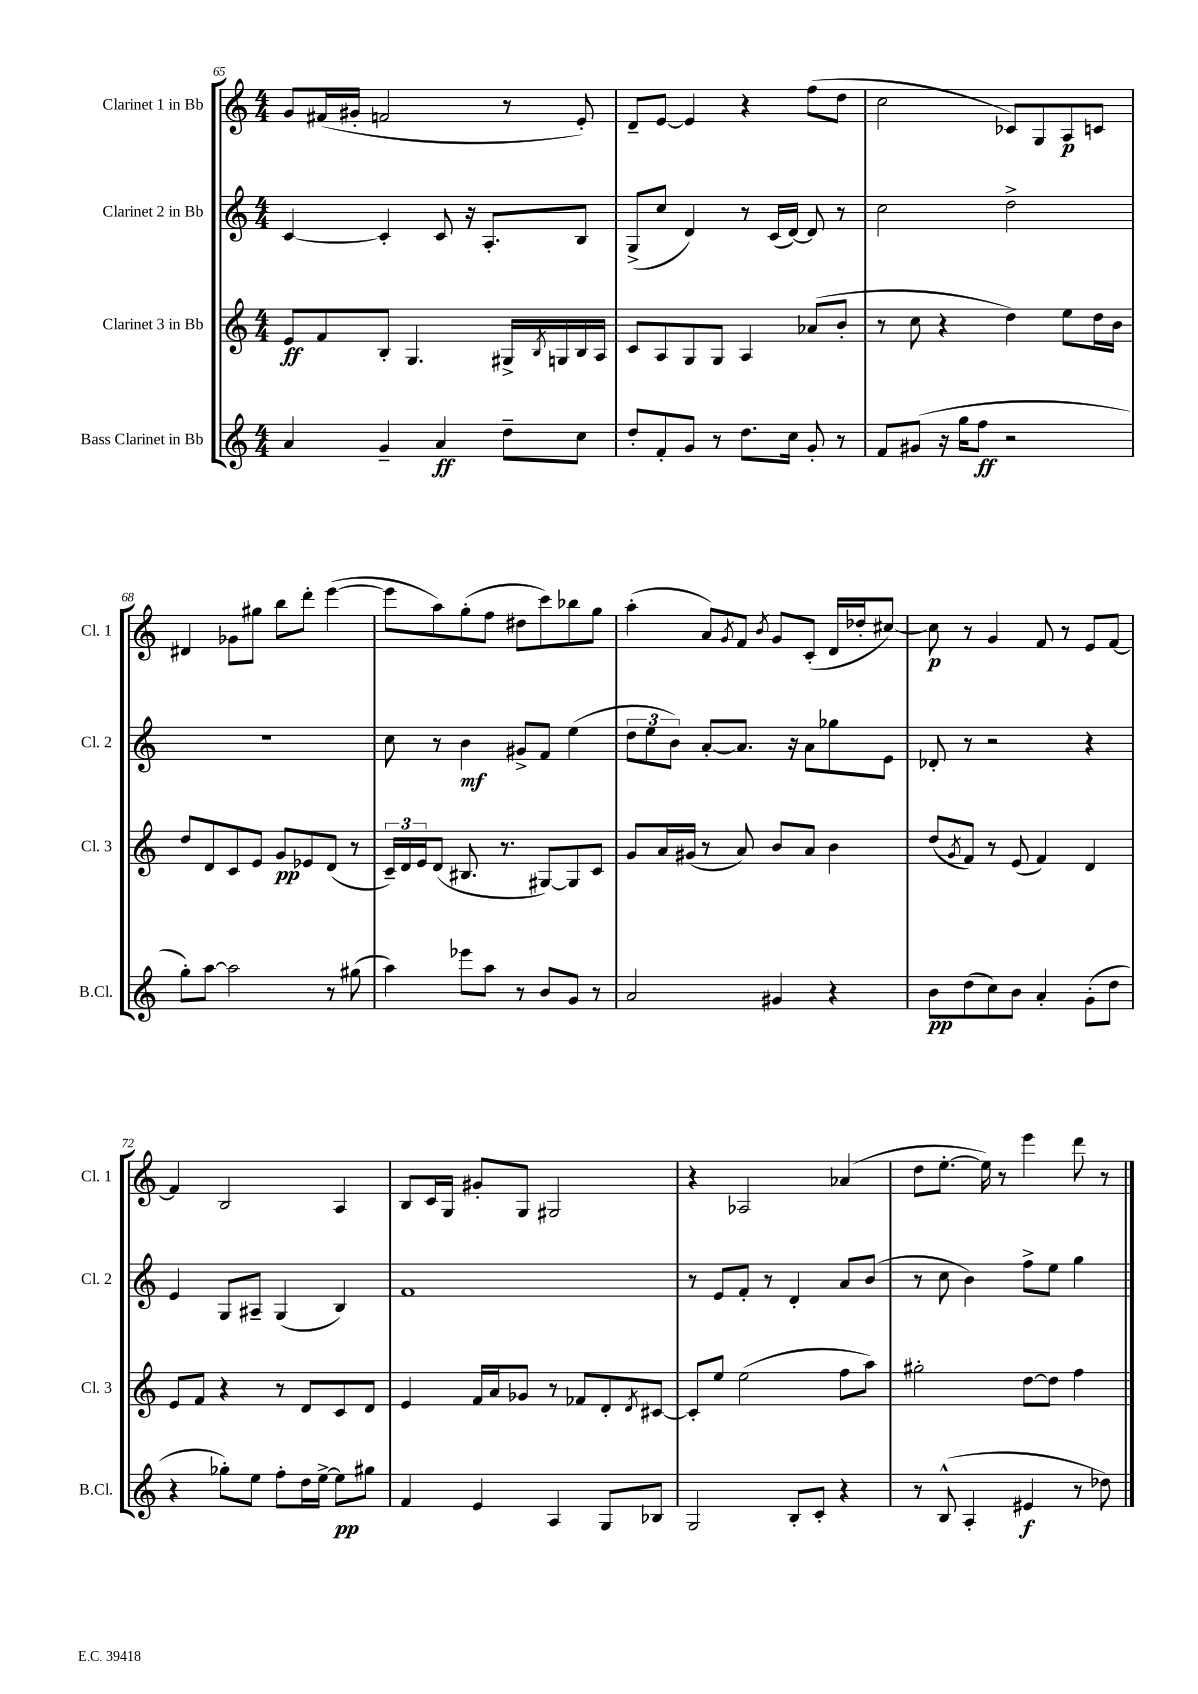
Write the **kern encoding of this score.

**kern	**kern	**kern	**kern
*staff4	*staff3	*staff2	*staff1
*clefG2	*clefG2	*clefG2	*clefG2
*k[]	*k[]	*k[]	*k[]
*M4/4	*M4/4	*M4/4	*M4/4
4a/	8e/L	[4c/	8g/L
.	8f/	.	(16f#/L
.	.	.	16g#'/JJ
4g~/	8B'/J	4c'/]	2f/
.	4.G/	.	.
4a/	.	8c/	.
.	.	16r	.
.	.	8.A'/L	.
8dd~\L	16G#^/LL	.	8r
.	8qB/	.	.
.	16G/	.	.
8cc\J	16B/	8B/J	8e'/)
.	16A/JJ	.	.
=	=	=	=
8dd'/L	8c/L	(8G^/L	8d~/L
8f'/	8A/	8cc/J	[8e/J
8g/J	8G/	4d/)	4e/]
8r	8G/J	.	.
8.dd\L	4A/	8r	4r
.	.	(16c/LL	.
16cc\Jk	.	[16d/JJ)	.
8g'/	(8a-/L	8d/]	(8ff\L
8r	8b'/J	8r	8dd\J
=	=	=	=
8f/L	8r	2cc\	2cc\
(8g#/J	8cc\	.	.
16r	4r	.	.
16gg\LK	.	.	.
8ff\J	.	.	.
2r	4dd\)	2dd^\	8c-/L)
.	.	.	8G/
.	8ee\L	.	8A/
.	16dd\L	.	8c/J
.	16b\JJ	.	.
=	=	=	=
8gg'\L)	8dd/L	1r	4d#/
[8aa\J	8d/	.	.
2aa\]	8c/	.	8g-\L
.	8e/J	.	8gg#\J
.	8g/L	.	8bb\L
.	8e-/	.	8ddd'\J
8r	(8d/J	.	([4eee\
(8gg#\	8r	.	.
=	=	=	=
4aa\)	24c~/LL)	8cc\	8eee\]L
.	24d/	.	.
.	24e/J	.	.
.	(8d/J	8r	8aa\)
8eee-\L	8.B#/	4b\	(8gg'\
8aa\J	.	.	8ff\J
.	8.r	.	.
8r	.	8g#^/L	8dd#\L
8b/L	[8G#/L)	8f/J	8ccc\)
8g/J	8G#/]	(4ee\	8bb-\
8r	8c/J	.	8gg\J
=	=	=	=
2a/	8g/L	12dd\L	(4aa'\
.	.	12ee\	.
.	16a/L	.	.
.	.	12b\J)	.
.	(16g#/JJ	.	.
.	8r	[8a'/L	8a/L)
.	.	.	8qg/
.	8a/)	8.a/]J	8f/J
.	.	.	8qb/
4g#/	8b/L	.	8g/L
.	.	16r	.
.	8a/J	8a\L	(8c'/J
4r	4b\	8gg-\	16d/LL
.	.	.	16dd-'/J
.	.	8e\J	[8cc#/J)
=	=	=	=
8b\L	(8dd/L	8d-'/	8cc#\]
.	8qg/	.	.
(8dd\	8f/J)	8r	8r
8cc\)	8r	2r	4g/
8b\J	(8e/	.	.
4a'/	4f/)	.	8f/
.	.	.	8r
(8g'\L	4d/	4r	8e/L
8dd\J	.	.	[8f/J
=	=	=	=
4r	8e/L	4e/	4f/]
.	8f/J	.	.
8gg-'\L)	4r	8G/L	2B/
8ee\J	.	8A#~/J	.
8ff'\L	8r	(4G/	.
16dd\L	8d/L	.	.
[16ee^\JJ	.	.	.
8ee\]L	8c/	4B/)	4A/
8gg#\J	8d/J	.	.
=	=	=	=
4f/	4e/	1f	8B/L
.	.	.	16c/L
.	.	.	16G/JJ
4e/	16f/LL	.	8g#'/L
.	16a/J	.	.
.	8g-/J	.	8G/J
4A/	8r	.	2G#/
.	8f-/L	.	.
8G/L	8d'/	.	.
.	8qd/	.	.
8B-/J	[8c#/J	.	.
=	=	=	=
2G/	8c#'/]L	8r	4r
.	8ee/J	8e/L	.
.	(2ee\	8f'/J	2A-/
.	.	8r	.
8B'/L	.	4d'/	.
8c'/J	.	.	.
4r	8ff\L	8a/L	(4a-/
.	8aa\J)	(8b/J	.
=	=	=	=
8r	2gg#'\	8r	8dd\L
(8B^^/	.	8cc\	[8.ee'\J
4A'/	.	4b\)	.
.	.	.	16ee\])
.	.	.	8r
4e#/	[8dd\L	8ff^\L	4eee\
.	8dd\]J	8ee\J	.
8r	4ff\	4gg\	8ddd\
8dd-\)	.	.	8r
==	==	==	==
*-	*-	*-	*-
